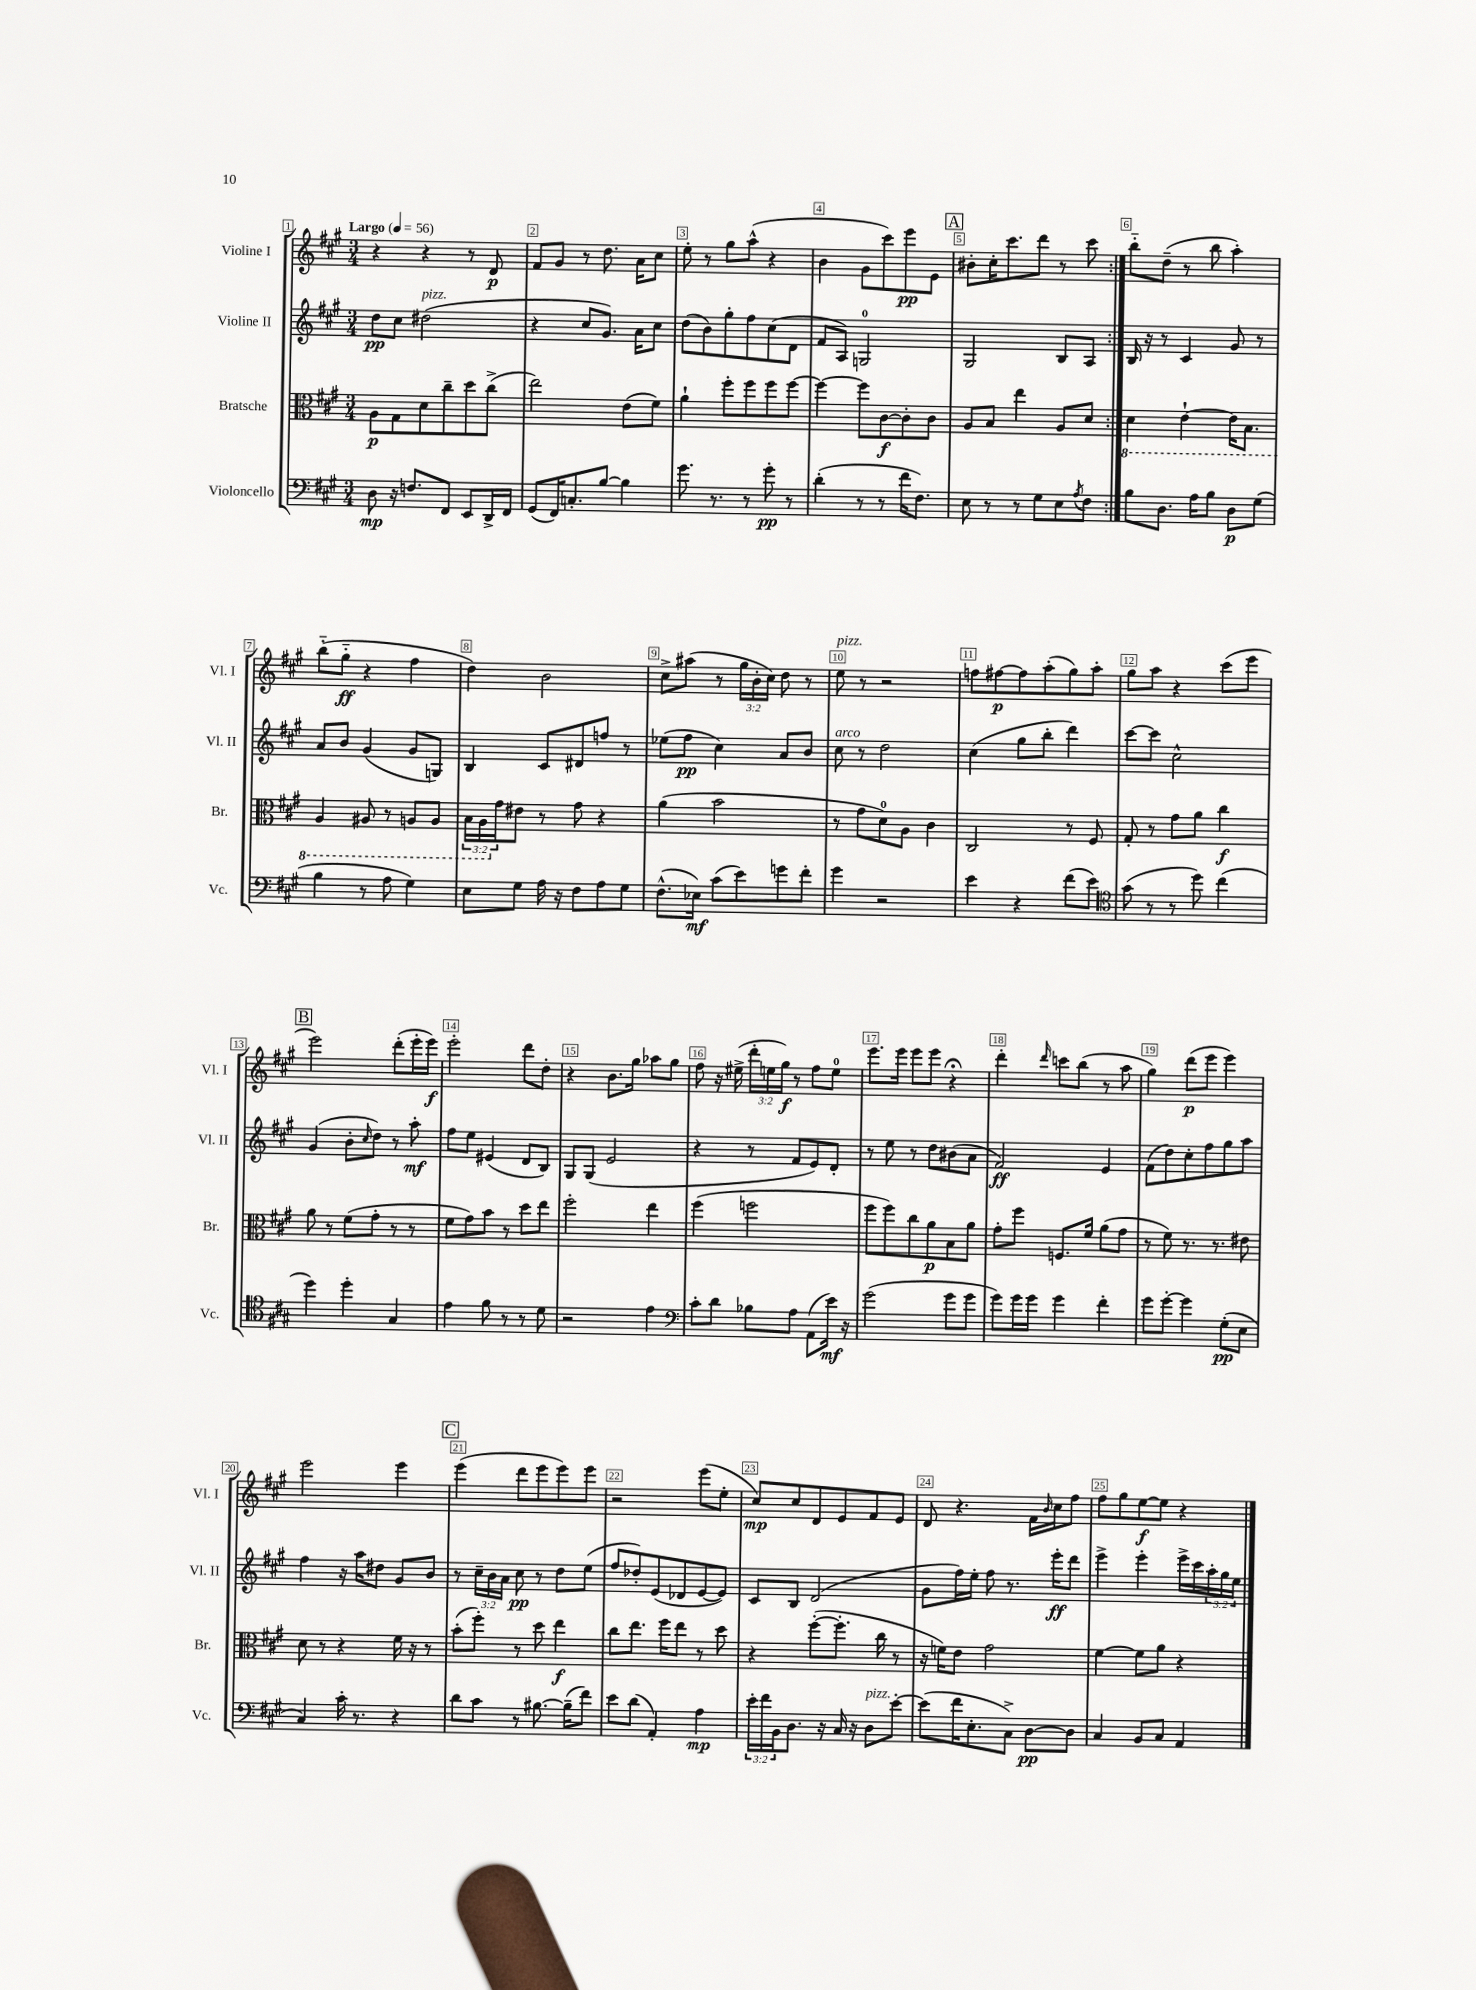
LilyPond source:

<<
\new StaffGroup <<
\new Staff = "s0" \with { instrumentName = "Violine I" shortInstrumentName = "Vl. I" } {
    \clef treble \key a \major \numericTimeSignature \time 3/4 \override Staff.TupletNumber.text = #tuplet-number::calc-fraction-text \tempo "Largo" 4 = 56
    \repeat volta 2 { r4 r4 r8 d'8\p |
    fis'8 gis'8 r8 d''8. a'16 cis''8 |
    e''8-. r8 gis''8 a''8-^( r4 |
    b'4 gis'8 cis'''8) e'''8\pp e'8 |
    \mark \markup { \box "A" } bis'8-. cis''16-. cis'''8. d'''8 r8 cis'''8 | }
    b''8-_ d''8--( r8 b''8 a''4-.) |
    b''8-_( gis''8-_\ff r4 fis''4 |
    d''4) b'2 |
    cis''8-> ais''8( r8 \tuplet 3/2 { gis''16 b'16-. cis''16) } d''8 r8 |
    e''8^\markup { \italic "pizz." } r8 r2 |
    f''8 fis''8~\p fis''8 a''8-.( gis''8) a''8-. |
    gis''8 a''8 r4 cis'''8( e'''8 |
    \mark \markup { \box "B" } e'''2) d'''8-.( e'''16-. e'''16\f) |
    e'''2-. d'''8 d''8-. |
    r4 b'8. gis''16 aes''8 gis''8 |
    fis''8 r16 eis''16->( \tuplet 3/2 { d'''16-. e''16 gis''16\f) } r8 fis''8 e''8-0 |
    e'''8. e'''16 e'''8 e'''8 r4\fermata |
    d'''4-. \grace { d'''16 } c'''8 b''8( r8 a''8 |
    gis''4) d'''8\p( e'''8 e'''4) |
    e'''2 e'''4 |
    \mark \markup { \box "C" } e'''4( d'''8 e'''8 e'''8) e'''8 |
    r2 e'''8( e''8-. |
    cis''8\mp) cis''8 d'8 e'8 fis'8 e'8 |
    d'8 r4. fis'16 \grace { b'16 } cis''16 fis''8 |
    fis''8 gis''8 e''8~\f e''8 r4 \bar "|." |
}
\new Staff = "s1" \with { instrumentName = "Violine II" shortInstrumentName = "Vl. II" } {
    \clef treble \key a \major \numericTimeSignature \time 3/4 \override Staff.TupletNumber.text = #tuplet-number::calc-fraction-text
    \repeat volta 2 { d''8\pp cis''8 dis''2^\markup { \italic "pizz." }( |
    r4 cis''8 gis'8.) a'16 cis''8 |
    d''8( b'8) gis''8-. fis''8 cis''8( d'8 |
    fis'8 a8) g2-0 |
    \mark \markup { \box "A" } gis2 b8 a8 | }
    b16 r16 r8 cis'4 gis'8 r8 |
    a'8 b'8 gis'4( gis'8 g8) |
    b4 cis'8 dis'8 f''8 r8 |
    ees''8( fis''8\pp cis''4) a'8 b'8 |
    cis''8^\markup { \italic "arco" } r8 d''2 |
    cis''4( gis''8 b''8-. d'''4) |
    cis'''8~ cis'''8 cis''2-^ |
    \mark \markup { \box "B" } gis'4( b'8-. \grace { cis''16 } d''8) r8 a''8-.\mf |
    fis''8 e''8 eis'4( d'8 b8) |
    gis8 gis8( e'2 |
    r4 r8 fis'8 e'8) d'8-. |
    r8 e''8 r8 d''8 bis'8( a'8 |
    fis'2\ff) e'4 |
    fis'8( d''8) cis''8-. fis''8 gis''8 a''8 |
    fis''4 r16 a''16 dis''8 gis'8 b'8 |
    \mark \markup { \box "C" } r8 \tuplet 3/2 { cis''16-- b'16 a'16 } cis''8\pp r8 d''8 e''8( |
    fis''8 des''8-.) e'8( des'8 e'8~ e'8) |
    cis'8 b8 d'2( |
    gis'8 fis''16) e''16-. fis''8 r8. e'''16-.\ff d'''8 |
    e'''4-> e'''4-. e'''16-> cis'''16 \tuplet 3/2 { a''16-. gis''16 e''16 } \bar "|." |
}
\new Staff = "s2" \with { instrumentName = "Bratsche" shortInstrumentName = "Br." } {
    \clef alto \key a \major \numericTimeSignature \time 3/4 \override Staff.TupletNumber.text = #tuplet-number::calc-fraction-text
    \repeat volta 2 { a8\p gis8 d'8 cis''8-- d''8 cis''8->( |
    e''2) e'8( fis'8) |
    a'4-! fis''8-. fis''8 fis''8 fis''8~ |
    fis''4~ fis''8 cis'8~\f cis'8-. cis'8 |
    \mark \markup { \box "A" } a8 b8 e''4 a8 d'8 | }
    \ottava #-1 d4 e4~-! e16 b,8. |
    a,4 ais,8 r8 a,8 a,8 |
    \tuplet 3/2 { b,16 a,16 \ottava #0 gis'16 } eis'8 r8 gis'8 r4 |
    a'4( b'2 |
    r8 gis'8 d'8-0) a8 cis'4 |
    cis2 r8 fis8 |
    gis8-. r8 gis'8 a'8 cis''4\f |
    \mark \markup { \box "B" } a'8 r8 fis'8( gis'8-. r8 r8 |
    fis'8 gis'8) b'8 r8 d''8 e''8 |
    fis''2-. e''4 |
    fis''4( f''2 |
    fis''8 fis''8) cis''8 a'8\p b8 a'8 |
    gis'8-. fis''8 f8. fis'16 a'8( gis'8 |
    r8 fis'8) r8. r8. eis'8 |
    d'8 r8 r4 fis'16 r16 r8 |
    \mark \markup { \box "C" } b'8-.( fis''8-.) r8 d''8 e''4\f |
    cis''8 e''8. fis''16 e''8 r8 d''8 |
    r4 fis''8~-.( fis''8.-. cis''16 r8 |
    r16 f'16) e'8 gis'2 |
    fis'4~ fis'8 a'8 r4 \bar "|." |
}
\new Staff = "s3" \with { instrumentName = "Violoncello" shortInstrumentName = "Vc." } {
    \clef bass \key a \major \numericTimeSignature \time 3/4 \override Staff.TupletNumber.text = #tuplet-number::calc-fraction-text
    \repeat volta 2 { d8\mp r16 f8. fis,8 e,8 d,16-> fis,16 |
    gis,8( fis,16) c8.-. b8~ b4 |
    gis'8. r8. r8 gis'8-.\pp r8 |
    d'4-.( r8 r8 fis'16 fis8.) |
    \mark \markup { \box "A" } e8 r8 r8 gis8 e8 \acciaccatura { a8 } fis8 | }
    b8 d8. a16 b8 d8\p gis8( |
    b4 r8 a8 gis4) |
    e8 gis8 a16 r16 fis8 a8 gis8 |
    fis8.-^( ees16\mf) cis'8( e'8) g'8 fis'8-. |
    gis'4 r2 |
    e'4 r4 fis'8( e'8) |
    \clef tenor gis'8( r8 r8 d''8) cis''4( |
    \mark \markup { \box "B" } d''4) d''4-. gis4 |
    e'4 fis'8 r8 r8 d'8 |
    r2 e'4 |
    \clef bass cis'8-. d'8 bes8 a8 a,8( e'16\mf) r16 |
    gis'2( gis'8 gis'8 |
    gis'8) gis'16 gis'16 gis'4 fis'4-. |
    gis'8 gis'8~-. gis'4 gis8-.\pp( e8 |
    cis4) cis'16-. r8. r4 |
    \mark \markup { \box "C" } d'8 cis'8 r8 bis8.~ bis16--( fis'8) |
    e'8 d'8( a,4-.) a4\mp |
    \tuplet 3/2 { e'16-. fis'16 b,16 } d8. r16 cis16 r16 d8^\markup { \italic "pizz." } e'8~-. |
    e'8( fis'16 e8.-. cis8->) d8~\pp d8 |
    cis4 b,8 cis8 a,4 \bar "|." |
}
>>
>>
\layout { \context { \Score \override BarNumber.break-visibility = ##(#f #t #t) barNumberVisibility = #all-bar-numbers-visible \override BarNumber.stencil = #(make-stencil-boxer 0.1 0.3 ly:text-interface::print) } }
